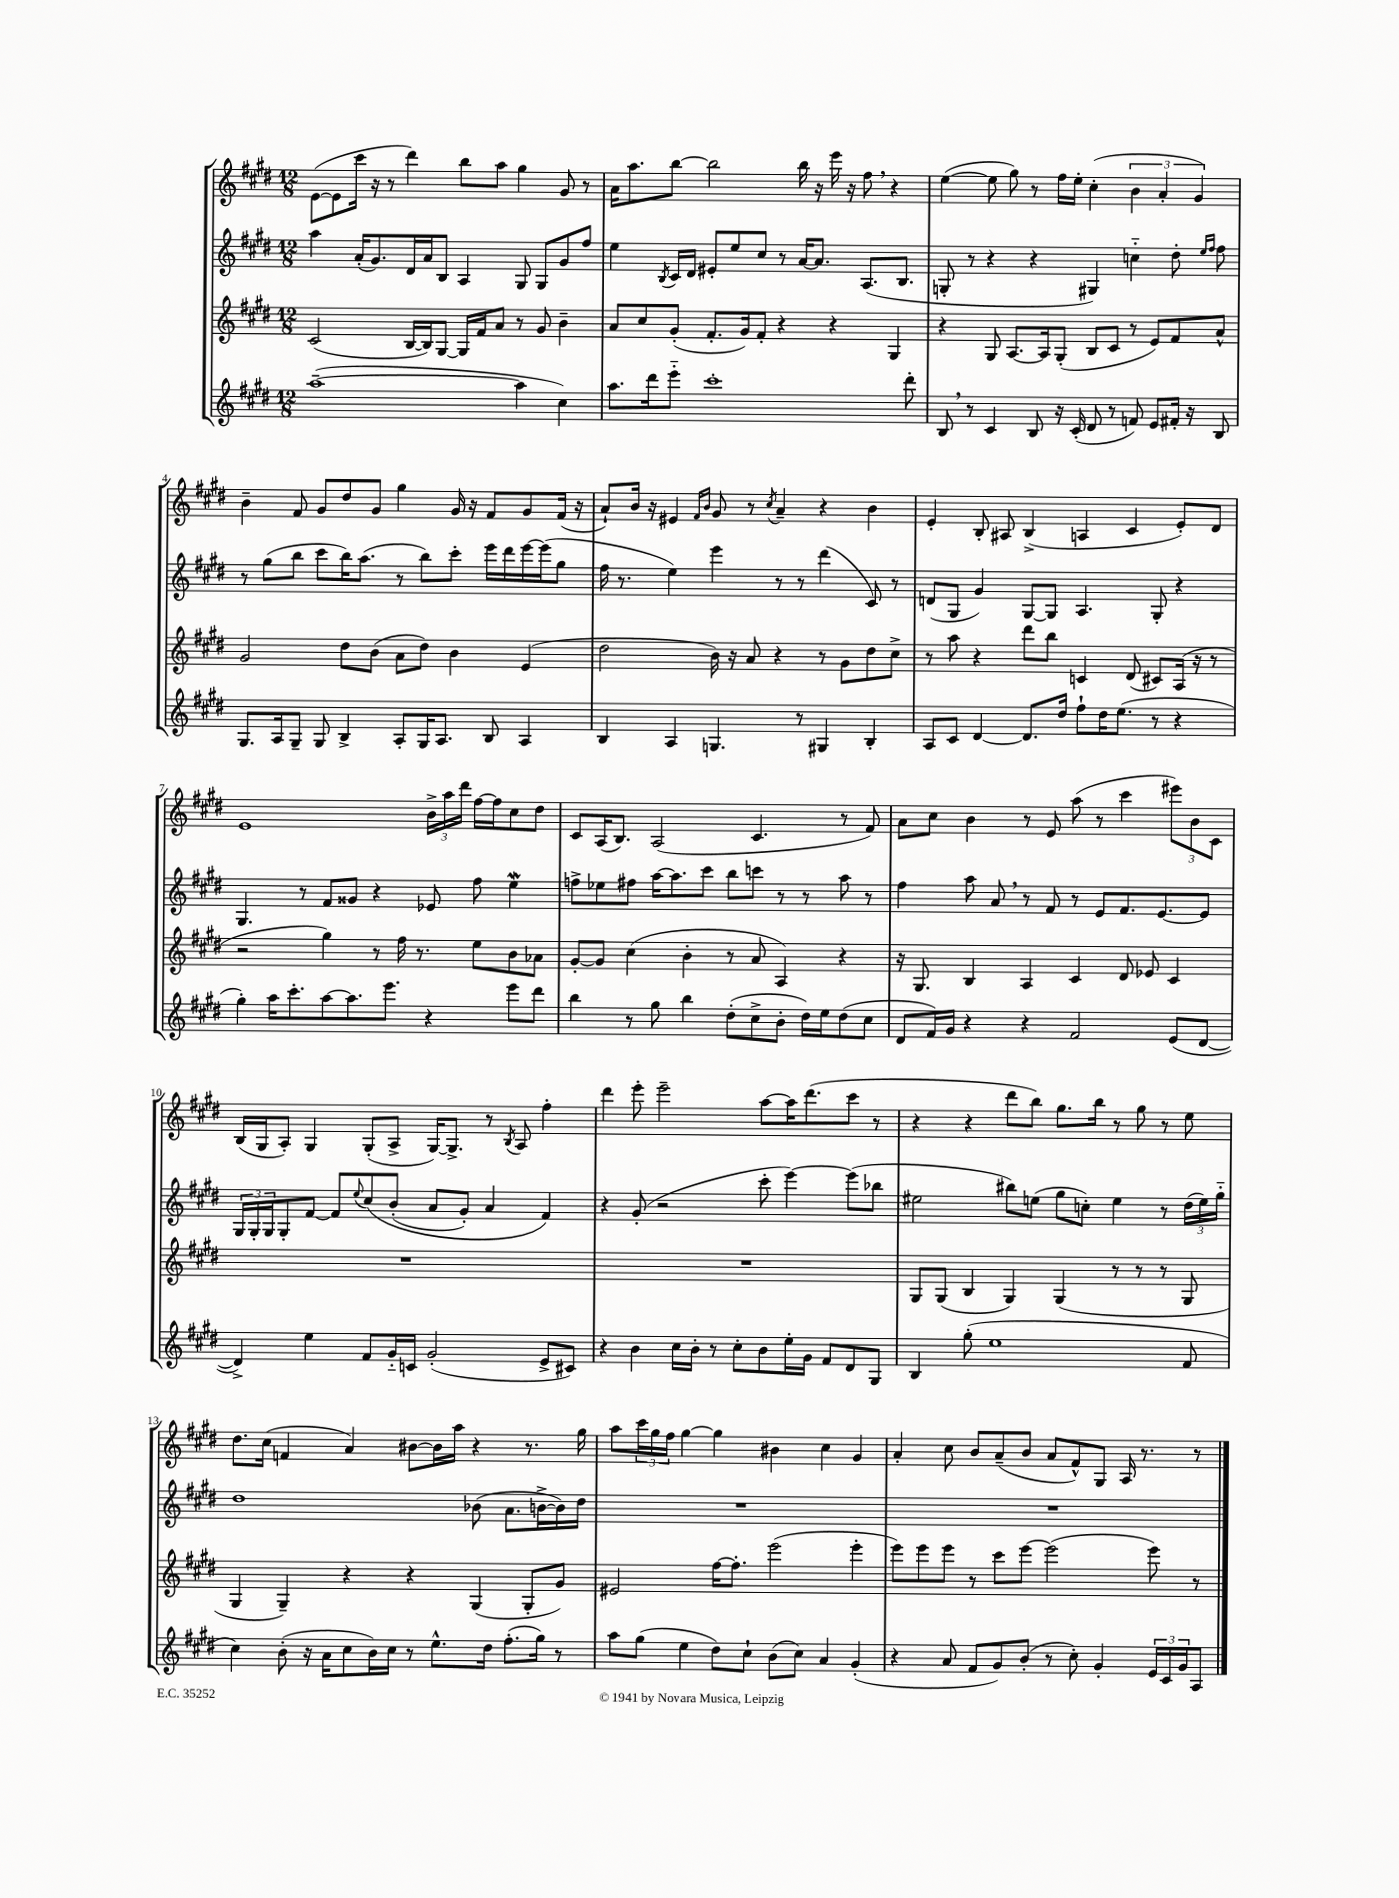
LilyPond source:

<<
\new StaffGroup <<
\new Staff = "s0" {
    \clef treble \key e \major \numericTimeSignature \time 12/8
    e'8~( e'8 cis'''16 r16 r8 dis'''4) b''8 a''8 gis''4 gis'8 r8 |
    a'16 a''8. b''8~ b''2 b''16 r16 e'''16 r16 fis''8 \breathe r4 |
    e''4~( e''8 gis''8) r8 fis''16 e''16-. cis''4-.( \tuplet 3/2 { b'4 a'4-. gis'4) } |
    b'4-- fis'8 gis'8 dis''8 gis'8 gis''4 gis'16 r16 fis'8 gis'8 fis'16( r16 |
    a'8-!) b'16 r16 eis'4 \grace { fis'16 b'16 } gis'8 r8 \acciaccatura { cis''8 } a'4-- r4 b'4 |
    e'4-. b8-. ais8 b4->( a4 cis'4 e'8-.) dis'8 |
    e'1 \tuplet 3/2 { b'16-> a''16 dis'''16 } fis''16~ fis''16 cis''8 dis''8 |
    cis'8 a16( b8.) a2( cis'4. r8 fis'8) |
    a'8 cis''8 b'4 r8 e'8 a''8( r8 cis'''4 \tuplet 3/2 { eis'''8) b'8 cis'8 } |
    b16( gis16 a8-.) gis4 gis8-.( a8-> gis16~) gis8.-> r8 \acciaccatura { b8 } a8 fis''4-. |
    dis'''4 e'''8-. e'''2-- a''8~ a''16 dis'''8.( cis'''8 r8 |
    r4 r4 dis'''8 b''8) gis''8. b''16 r8 gis''8 r8 e''8 |
    dis''8. cis''16( f'4 a'4) bis'8~ bis'16 a''16 r4 r8. gis''16 |
    a''8 \tuplet 3/2 { cis'''16 gis''16 fis''16 } gis''4~ gis''4 bis'4 cis''4 gis'4 |
    a'4-. cis''8 b'8 a'8--( b'8 a'8 fis'8-^) gis8 a16 r8. r8 \bar "|." |
}
\new Staff = "s1" {
    \clef treble \key e \major \numericTimeSignature \time 12/8
    a''4 a'16-.( gis'8.) dis'16 a'16 b8 a4 gis8 gis8 gis'8 fis''8 |
    e''4 \acciaccatura { b8 } cis'16 dis'16 eis'8-. e''8 cis''8 r8 a'16~ a'8. a8.( b8. |
    g8-. r8 r4 r4 gis4) c''4-_ dis''8-. \grace { e''16 fis''16 } fis''8 |
    r8 gis''8( b''8 cis'''8 b''16) a''8.( r8 b''8) cis'''8-. e'''16 dis'''16 e'''16~ e'''16( gis''8 |
    fis''16 r8. e''4) e'''4 r8 r8 dis'''4( cis'8) r8 |
    d'8( gis8 gis'4) gis8~ gis8 a4. gis8-. r4 |
    gis4. r8 fis'8 gisis'8 r4 ees'8 fis''8 e''4\mordent |
    f''8-> ees''8 fis''8 a''16~ a''8. cis'''8 b''8 c'''8 r8 r8 a''8 r8 |
    fis''4 a''8 a'8 \breathe r8 fis'8 r8 e'8 fis'8. e'8.~ e'8 |
    \tuplet 3/2 { gis16 gis16-. gis16 } gis8-. fis'8~ fis'8 \appoggiatura { e''8 } cis''8\( b'8-.( a'8 gis'8-.) a'4 fis'4\) |
    r4 gis'8-.( r2 cis'''8-. e'''4~) e'''8( bes''8 |
    eis''2 bis''8) e''8( gis''8 c''8-.) e''4 r8 \tuplet 3/2 { dis''16( e''16) gis''16-_ } |
    dis''1 bes'8( a'8. b'16~-> b'16) dis''16 |
    R1. |
    R1. \bar "|." |
}
\new Staff = "s2" {
    \clef treble \key e \major \numericTimeSignature \time 12/8
    cis'2( b16~ b16) gis8~ gis16 fis'16 a'8 r8 gis'8 b'4-- |
    a'8 cis''8 gis'8-.( fis'8.-. gis'16) fis'8-. r4 r4 gis4 |
    r4 gis8 a8.~ a16 gis8-.( b8 cis'8 r8 e'8) fis'8 a'8-^ |
    gis'2 dis''8 b'8( a'8 dis''8) b'4 e'4( |
    dis''2 b'16) r16 a'8 r4 r8 gis'8 dis''8 cis''8-> |
    r8 a''8 r4 dis'''8 b''8 c'4 dis'8( cis'8) a16( r16 r8 |
    r2 gis''4) r8 fis''16 r8. e''8 b'8 aes'8 |
    gis'8~-. gis'8 cis''4( b'4-. r8 a'8 a4) r4 |
    r16 gis8. b4 a4 cis'4 dis'8 ees'8 cis'4 |
    R1. |
    R1. |
    gis8 gis8( b4 gis4) gis4( r8 r8 r8 gis8 |
    gis4 gis4--) r4 r4 gis4( gis8-. gis'8) |
    eis'2 fis''16~ fis''8.-. e'''2( e'''4-. |
    e'''8) e'''8 e'''8 r8 cis'''8 e'''8~ e'''2( e'''8) r8 \bar "|." |
}
\new Staff = "s3" {
    \clef treble \key e \major \numericTimeSignature \time 12/8
    a''1~--( a''4 cis''4) |
    a''8. dis'''16 e'''8-_ cis'''1-. dis'''8-. |
    b8 \breathe r8 cis'4 b8 r16 cis'16-.( dis'8 r8 f'8) e'8 fis'16-. r16 b8 |
    gis8. a16 gis8-- gis8 b4-> a8-. gis16 a8. b8 a4 |
    b4 a4 g4. r8 gis4 b4-. |
    a8 cis'8 dis'4~ dis'8. dis''16 fis''8-! dis''16 e''8.( r8 r4 |
    gis''4-.) a''16 cis'''8.-. a''8~ a''8. e'''8. r4 e'''8 dis'''8 |
    b''4 r8 gis''8 b''4 dis''8-.( cis''8-> b'8-. dis''16) e''16 dis''8( cis''8 |
    dis'8 fis'16) gis'16 r4 r4 fis'2 e'8( dis'8~ |
    dis'4->) e''4 fis'8 gis'16-_ c'16 gis'2-.( e'8-> cis'8) |
    r4 b'4 cis''16 b'16-. r8 cis''8-. b'8 e''16-. gis'16 fis'8 dis'8 gis8 |
    b4 gis''8-.( e''1 fis'8 |
    cis''4) b'8-.( r16 a'16 cis''8 b'16) cis''16 r8 e''8.-^ dis''16 fis''8.-.( gis''16) r8 |
    a''8 gis''8( e''4 dis''8) cis''8-! b'8( cis''8) a'4 gis'4-.( |
    r4 a'8 fis'8 gis'8) b'8-.( r8 cis''8-.) gis'4-. \tuplet 3/2 { e'16 cis'16 gis'16 } a8 \bar "|." |
}
>>
>>
